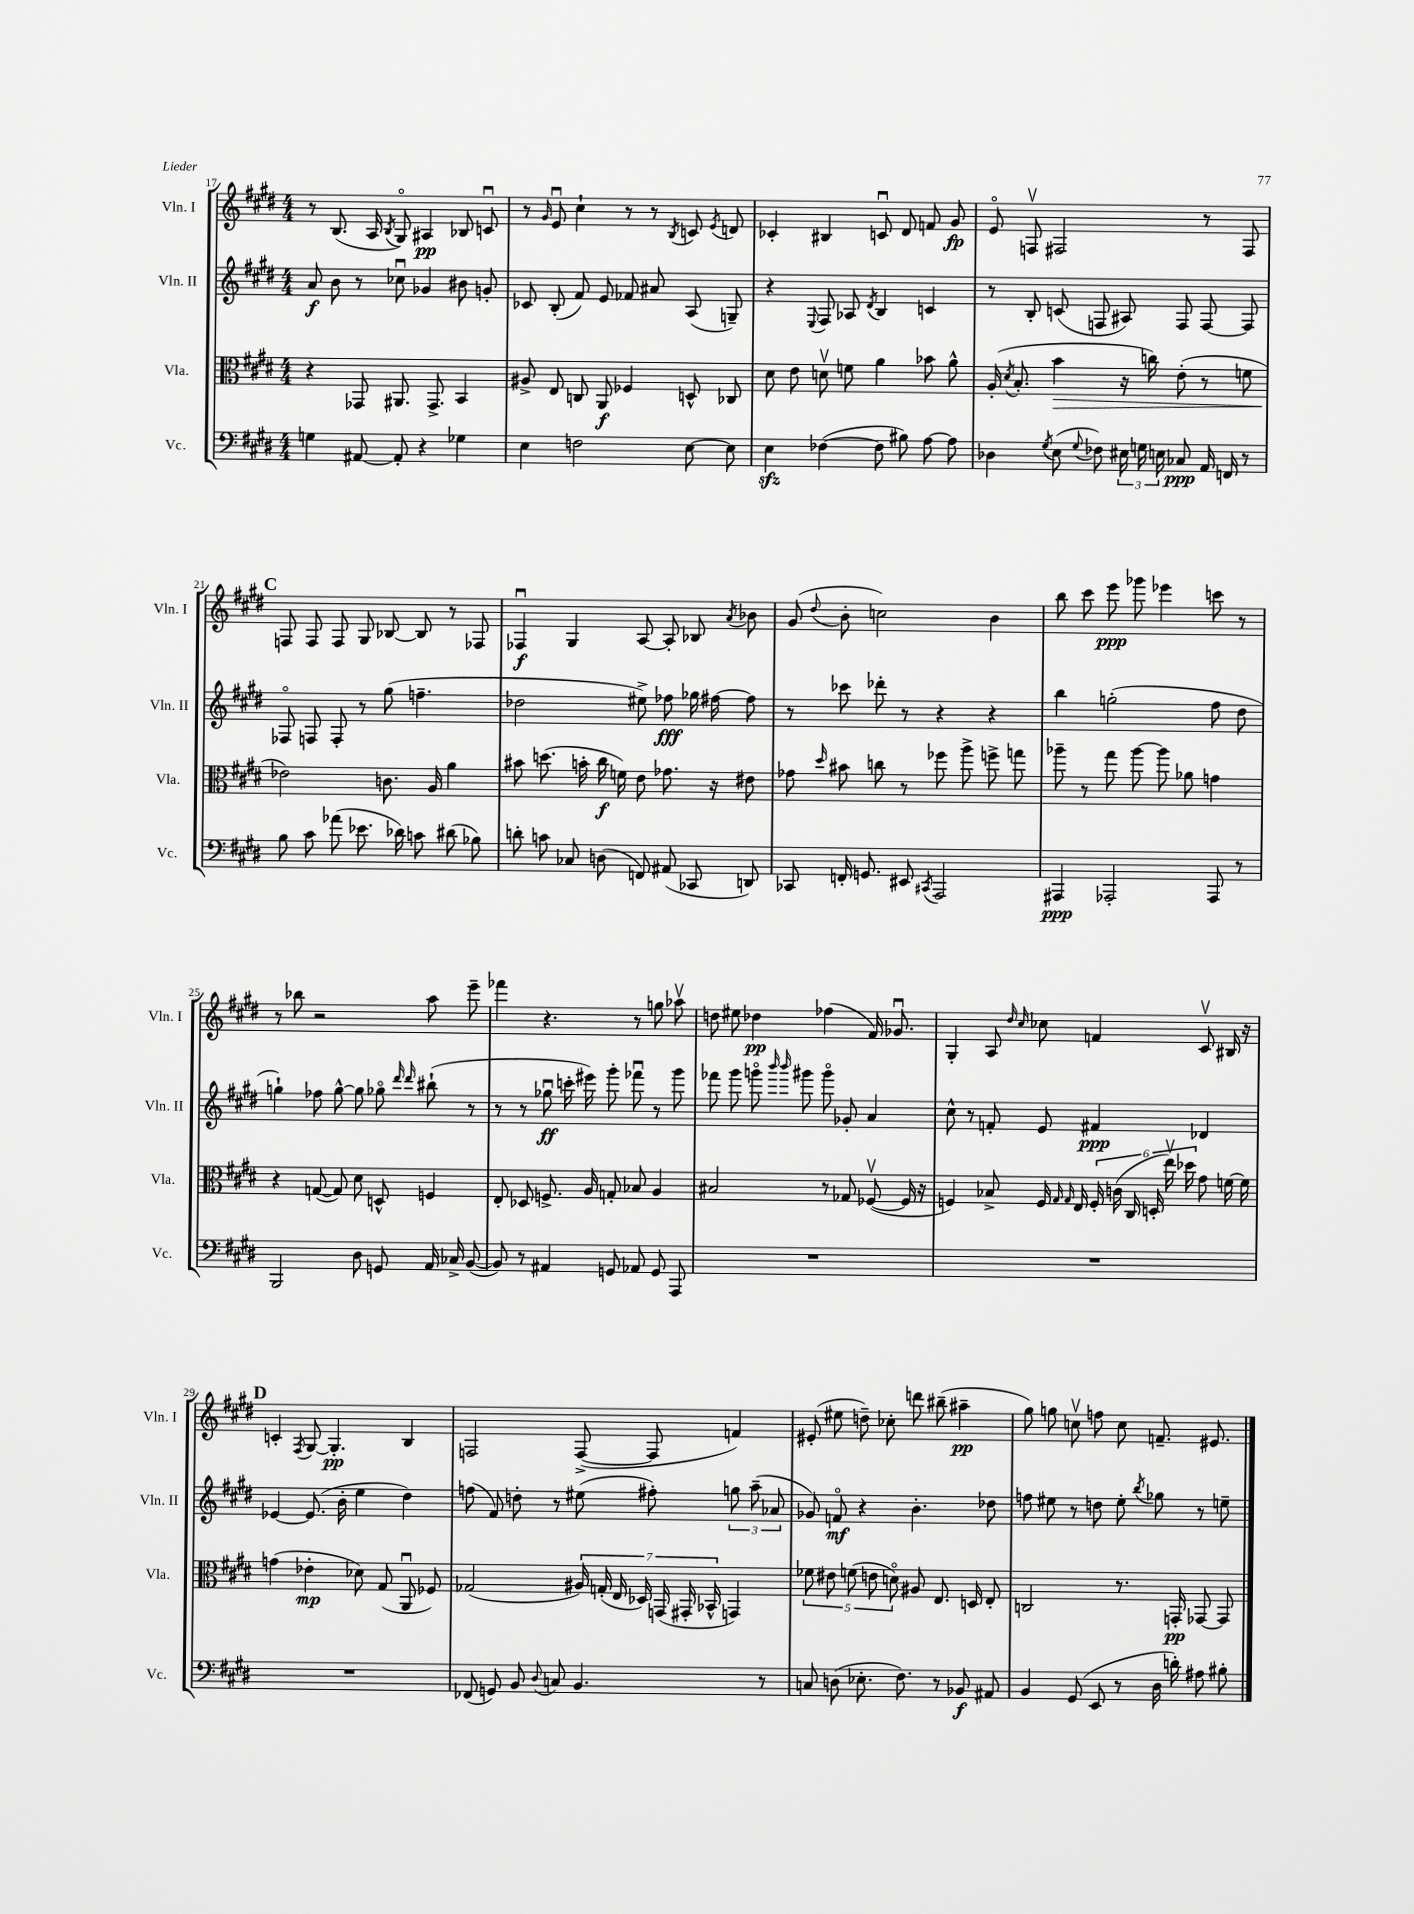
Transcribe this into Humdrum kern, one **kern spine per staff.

**kern	**dynam	**kern	**dynam	**kern	**dynam	**kern	**dynam
*part4	*part4	*part3	*part3	*part2	*part2	*part1	*part1
*staff4	*staff4	*staff3	*staff3	*staff2	*staff2	*staff1	*staff1
*I"Vc.	*	*I"Vla.	*	*I"Vln. II	*	*I"Vln. I	*
*I'Vc.	*	*I'Vla.	*	*I'Vln. II	*	*I'Vln. I	*
*clefF4	*	*clefC3	*	*clefG2	*	*clefG2	*
*k[f#c#g#d#]	*	*k[f#c#g#d#]	*	*k[f#c#g#d#]	*	*k[f#c#g#d#]	*
*M4/4	*	*M4/4	*	*M4/4	*	*M4/4	*
=17	=17	=17	=17	=17	=17	=17	=17
4Gn\	.	4r	.	8a/	f	8r	.
.	.	.	.	8b\	.	(8.B/	.
[8AA#X/	.	8GG-X/	.	8r	.	.	.
.	.	.	.	.	.	16A/	.
.	.	.	.	.	.	8qB/	.
8AA#'/]	.	8.AA#X/	.	8cc-Xu\	.	8G#/)	.
4r	.	.	.	4g-X/	.	4A#X/	pp
.	.	8.GG-^/	.	.	.	.	.
4G-X\	.	4BB/	.	8b#X\	.	8B-X/	.
.	.	.	.	8gn'/	.	8cnu/	.
=18	=18	=18	=18	=18	=18	=18	=18
4E\	.	8A#X^/	.	8c-X/	.	8r	.
.	.	.	.	.	.	16qqg#/	.
.	.	8E/	.	(8B'/	.	8eu/	.
2Fn\	.	8Cn/	.	8f#/)	.	4cc#`\	.
.	.	8AA/	f	8e/	.	.	.
.	.	4F-X/	.	8f-X/	.	8r	.
.	.	.	.	8a#X/	.	8r	.
.	.	.	.	.	.	8qB/	.
[8E\	.	8Dn^^/	.	(8A/	.	8cn/	.
.	.	.	.	.	.	8qe/	.
8E\]	.	8C-X/	.	8Gn~/)	.	8dn/	.
=19	=19	=19	=19	=19	=19	=19	=19
4Ezz\	.	8d#\	.	4r	.	4c-X'/	.
.	.	8e\	.	.	.	.	.
.	.	.	.	8qqE/	.	.	.
([4F-X\	.	8dnv\	.	8F#/	.	4B#X/	.
.	.	8fn\	.	8A-X/	.	.	.
.	.	.	.	8qd#/	.	.	.
8F-\]	.	4a\	.	4B/	.	8cnu/	.
8B#X\)	.	.	.	.	.	8d#/	.
[8A\	.	8b-X\	.	4cn/	.	8fn/	.
8A\]	.	8a^^\	.	.	.	8g#/	fp
=20	=20	=20	=20	=20	=20	=20	=20
4D-X\	.	(16A'/	.	8r	.	8e/	.
.	.	8qd#/	.	.	.	.	.
.	.	8.B'/	.	.	.	.	.
.	.	.	.	8B'/	.	8Fnv/	.
8qG#/	.	.	.	.	.	.	.
!	!	!	!LO:HP:b	!	!	!	!
(8E\	.	4b\	>	(8cn/	.	2F#X/	.
8qqG#/	.	.	.	.	.	.	.
8F-X\)	.	.	.	8Fn/	.	.	.
24E#X\	.	16r	.	8A#X/)	.	.	.
24Gn\	.	.	.	.	.	.	.
.	.	16ccn\)	.	.	.	.	.
24En\	.	.	.	.	.	.	.
8C-X/	ppp	(8e'\	.	8F/	.	.	.
16AA/	.	8r	.	[8F/	.	8r	.
16FFn/	.	.	.	.	.	.	.
8r	.	8fn\	.	8F/]	.	8F#/	.
!!LO:LB:g=z
!!LO:REH:place=s1:t=C
=21	=21	=21	=21	=21	=21	=21	=21
8B\	.	2e-X\)	.	8F-X/	.	8Fn/	.
8c#\	.	.	.	8Fn/	.	8F/	.
(8a-X\	.	.	.	8F'/	.	8F/	.
8.e-X\	.	.	.	8r	.	8G#/	.
.	.	8.cn\	]	(8gg#\	.	[8B-X/	.
16d-X\)	.	.	.	.	.	.	.
8cn\	.	.	.	4.ffn~\	.	8B-/]	.
.	.	16A/	.	.	.	.	.
(8d#X\	.	4a\	.	.	.	8r	.
8B-X\)	.	.	.	.	.	8F-X/	.
=22	=22	=22	=22	=22	=22	=22	=22
8dn'\	.	8b#X\	.	2dd-X\	.	4F-Xu/	f
8cn\	.	(8.ddn\	.	.	.	.	.
8C-X/	.	.	.	.	.	4G#/	.
.	.	16bn'\	.	.	.	.	.
(8Dn\	.	16cc#\	f	.	.	.	.
.	.	16fn\)	.	.	.	.	.
8FFn/)	.	8e\	.	8ee#X^\)	.	[8A/	.
(8AA#X/	.	8.g-X\	.	8ff-X\	fff	8A'/]	.
8CC-X/	.	.	.	16gg-X\	.	8B-X/	.
.	.	16r	.	[16ff#X\	.	.	.
.	.	.	.	.	.	8qa/	.
8DDn/)	.	8e#X\	.	8ff#\]	.	8b-X\	.
=23	=23	=23	=23	=23	=23	=23	=23
8CC-X/	.	8g-X\	.	8r	.	(8g#/	.
.	.	16qqdd#/	.	.	.	8qqdd#/	.
16FFn'/	.	8b#X\	.	8ccc-X\	.	8b'\	.
8.GGn/	.	.	.	.	.	.	.
.	.	8ccn\	.	8ddd-X'\	.	2ccn\)	.
8EE#X/	.	8r	.	8r	.	.	.
8qCC#X/	.	.	.	.	.	.	.
2AAA/	.	8ff-X\	.	4r	.	.	.
.	.	8aa^\	.	.	.	.	.
.	.	8ffn^\	.	4r	.	4b\	.
.	.	8ggn\	.	.	.	.	.
=24	=24	=24	=24	=24	=24	=24	=24
4AAA#X/	ppp	8aa-X~\	.	4bb\	.	8bb\	.
.	.	8r	.	.	.	8ccc#\	.
2AAA-X'/	.	8gg#\	.	(2ggn'\	.	8eee\	ppp
.	.	[8aa-\	.	.	.	8ggg-X\	.
.	.	8aa-\]	.	.	.	4eee-X\	.
.	.	8a-X\	.	.	.	.	.
8AAA-/	.	4gn\	.	8ff#\	.	8cccn\	.
8r	.	.	.	8dd#\	.	8r	.
!!LO:LB:g=z
=25	=25	=25	=25	=25	=25	=25	=25
2BBB/	.	4r	.	4ggn`\)	.	8r	.
.	.	.	.	.	.	8bb-X\	.
.	.	([8Gn/	.	8ff-X\	.	2r	.
.	.	8G/])	.	[8gg^^\	.	.	.
8D#\	.	8d#\	.	8gg\]	.	.	.
8GGn/	.	8Dn^^/	.	8gg-X\	.	.	.
.	.	.	.	16qqddd#/	.	.	.
.	.	.	.	16qqddd#/	.	.	.
16AA/	.	4Fn/	.	(8bb#X`\	.	8aa\	.
16C-X^/	.	.	.	.	.	.	.
([8BB/	.	.	.	8r	.	8eee~\	.
=26	=26	=26	=26	=26	=26	=26	=26
8BB/])	.	8E'/	.	8r	.	4fff-X\	.
8r	.	8D-X/	.	8r	.	.	.
4AA#X/	.	8.Fn^/	.	8gg-Xu\	ff	4.r	.
.	.	.	.	16cccn'\	.	.	.
.	.	16A/	.	16eee#X\)	.	.	.
8GGn/	.	8Gn'/	.	8ggg#'\	.	.	.
8AA-X/	.	8B-X/	.	8fff-Xu\	.	8r	.
8GG/	.	4A/	.	8r	.	8ggn\	.
8AAA/	.	.	.	8ggg#\	.	8aa-Xv\	.
=27	=27	=27	=27	=27	=27	=27	=27
1r	.	2B#X/	.	8fff-X\	.	8ddn\	.
.	.	.	.	8ggg#\	.	8ee#X\	.
.	.	.	.	8gggn\	.	4dd-X\	pp
.	.	.	.	16qqbbb/	.	.	.
.	.	.	.	16qqbbb/	.	.	.
.	.	.	.	8ggg#X\	.	.	.
.	.	8r	.	8ggg#\	.	(4ff-X\	.
.	.	8G-X/	.	8g-X'/	.	.	.
.	.	([8F-Xv/	.	4a/	.	16f#/)	.
.	.	.	.	.	.	8.g-Xu/	.
.	.	16F-/]	.	.	.	.	.
.	.	16r	.	.	.	.	.
=28	=28	=28	=28	=28	=28	=28	=28
1r	.	4Fn/)	.	8cc#^^\	.	4G#'/	.
.	.	.	.	8r	.	.	.
.	.	8B-X^/	.	8fn'/	.	8A/	.
.	.	.	.	.	.	16qqdd#/	.
.	.	.	.	.	.	16qqcc#/	.
.	.	16F/	.	8e/	.	8cc-X\	.
.	.	16qqG#/	.	.	.	.	.
.	.	16qqG#/	.	.	.	.	.
.	.	16E/	.	.	.	.	.
.	.	24F'/	.	4f#X/	ppp	4fn/	.
.	.	(24cn\	.	.	.	.	.
.	.	24C#/	.	.	.	.	.
.	.	24Dn'/	.	.	.	.	.
.	.	24eev\)	.	.	.	.	.
.	.	24dd-X\	.	.	.	.	.
.	.	8g#\	.	4d-X/	.	8c#v/	.
.	.	[16fn\	.	.	.	16B#X/	.
.	.	16f\]	.	.	.	16r	.
!!LO:LB:g=z
!!LO:REH:place=s1:t=D
=29	=29	=29	=29	=29	=29	=29	=29
1r	.	(4gn\	.	[4e-X/	.	4cn'/	.
.	.	.	.	.	.	8qF#/	.
.	.	4e-X'\	mp	(8.e-/]	.	[8G#/	.
.	.	.	.	.	.	4.G#'/]	pp
.	.	.	.	16b'\	.	.	.
.	.	8d-X\)	.	4ee\	.	.	.
.	.	(8G#/	.	.	.	.	.
.	.	8AAu/	.	4dd#\)	.	4B/	.
.	.	8F-X/)	.	.	.	.	.
=30	=30	=30	=30	=30	=30	=30	=30
(8FF-X/	.	(2G-X/	.	(8ffn\	.	2Fn/	.
8GGn/)	.	.	.	8f#/)	.	.	.
8BB/	.	.	.	8ddn'\	.	.	.
8qqD#/	.	.	.	.	.	.	.
8Cn/	.	.	.	8r	.	.	.
4.BB/	.	28A#X/)	.	(8ee#X\	.	([8F^/	.
.	.	(28Gn'/	.	.	.	.	.
.	.	28E/	.	.	.	.	.
.	.	28D-X/)	.	.	.	.	.
.	.	.	.	8ff#X'\)	.	8F/]	.
.	.	(28GGn/	.	.	.	.	.
.	.	28GG#X'/	.	.	.	.	.
.	.	28BB-X^^/	.	.	.	.	.
.	.	4GGn/)	.	12ggn\	.	4fn/)	.
.	.	.	.	(12aa~\	.	.	.
8r	.	.	.	.	.	.	.
.	.	.	.	12a-X/	.	.	.
=31	=31	=31	=31	=31	=31	=31	=31
8Cn/	.	10f-X\	.	8g-X/)	.	(8e#X'/	.
.	.	10e#X\	.	.	.	.	.
(8Dn\	.	.	.	8fn/	mf	8ee#X\	.
.	.	(10fn\	.	.	.	.	.
8.E-X'\	.	.	.	4r	.	8ddn~\)	.
.	.	10en\	.	.	.	.	.
.	.	.	.	.	.	8cc-X'\	.
.	.	10dn\)	.	.	.	.	.
8.F#\)	.	.	.	.	.	.	.
.	.	8A#X/	.	4.b'\	.	8dddn\	.
8r	.	8.E/	.	.	.	(8bb#X~\	.
8BB-X/	f	.	.	.	.	4aa#X~\	pp
.	.	16Dn/	.	.	.	.	.
8AA#X/	.	8E'/	.	8dd-X\	.	.	.
=32	=32	=32	=32	=32	=32	=32	=32
4BB/	.	2Cn/	.	8ffn\	.	8gg#\)	.
.	.	.	.	8ee#X\	.	8ggn\	.
(8GG#/	.	.	.	8r	.	8ccnv\	.
8EE/	.	.	.	8ddn\	.	8ffn\	.
8r	.	8.r	.	8ee#'\	.	8cc\	.
.	.	.	.	8qbb/	.	.	.
16D#\	.	.	.	8gg-X\	.	8.fn~/	.
16dn'\)	.	16GGn'/	pp	.	.	.	.
8A#X\	.	[8GG-X/	.	8r	.	.	.
.	.	.	.	.	.	8.e#X/	.
8B#X'\	.	8GG-/]	.	8een~\	.	.	.
==	==	==	==	==	==	==	==
*-	*-	*-	*-	*-	*-	*-	*-
